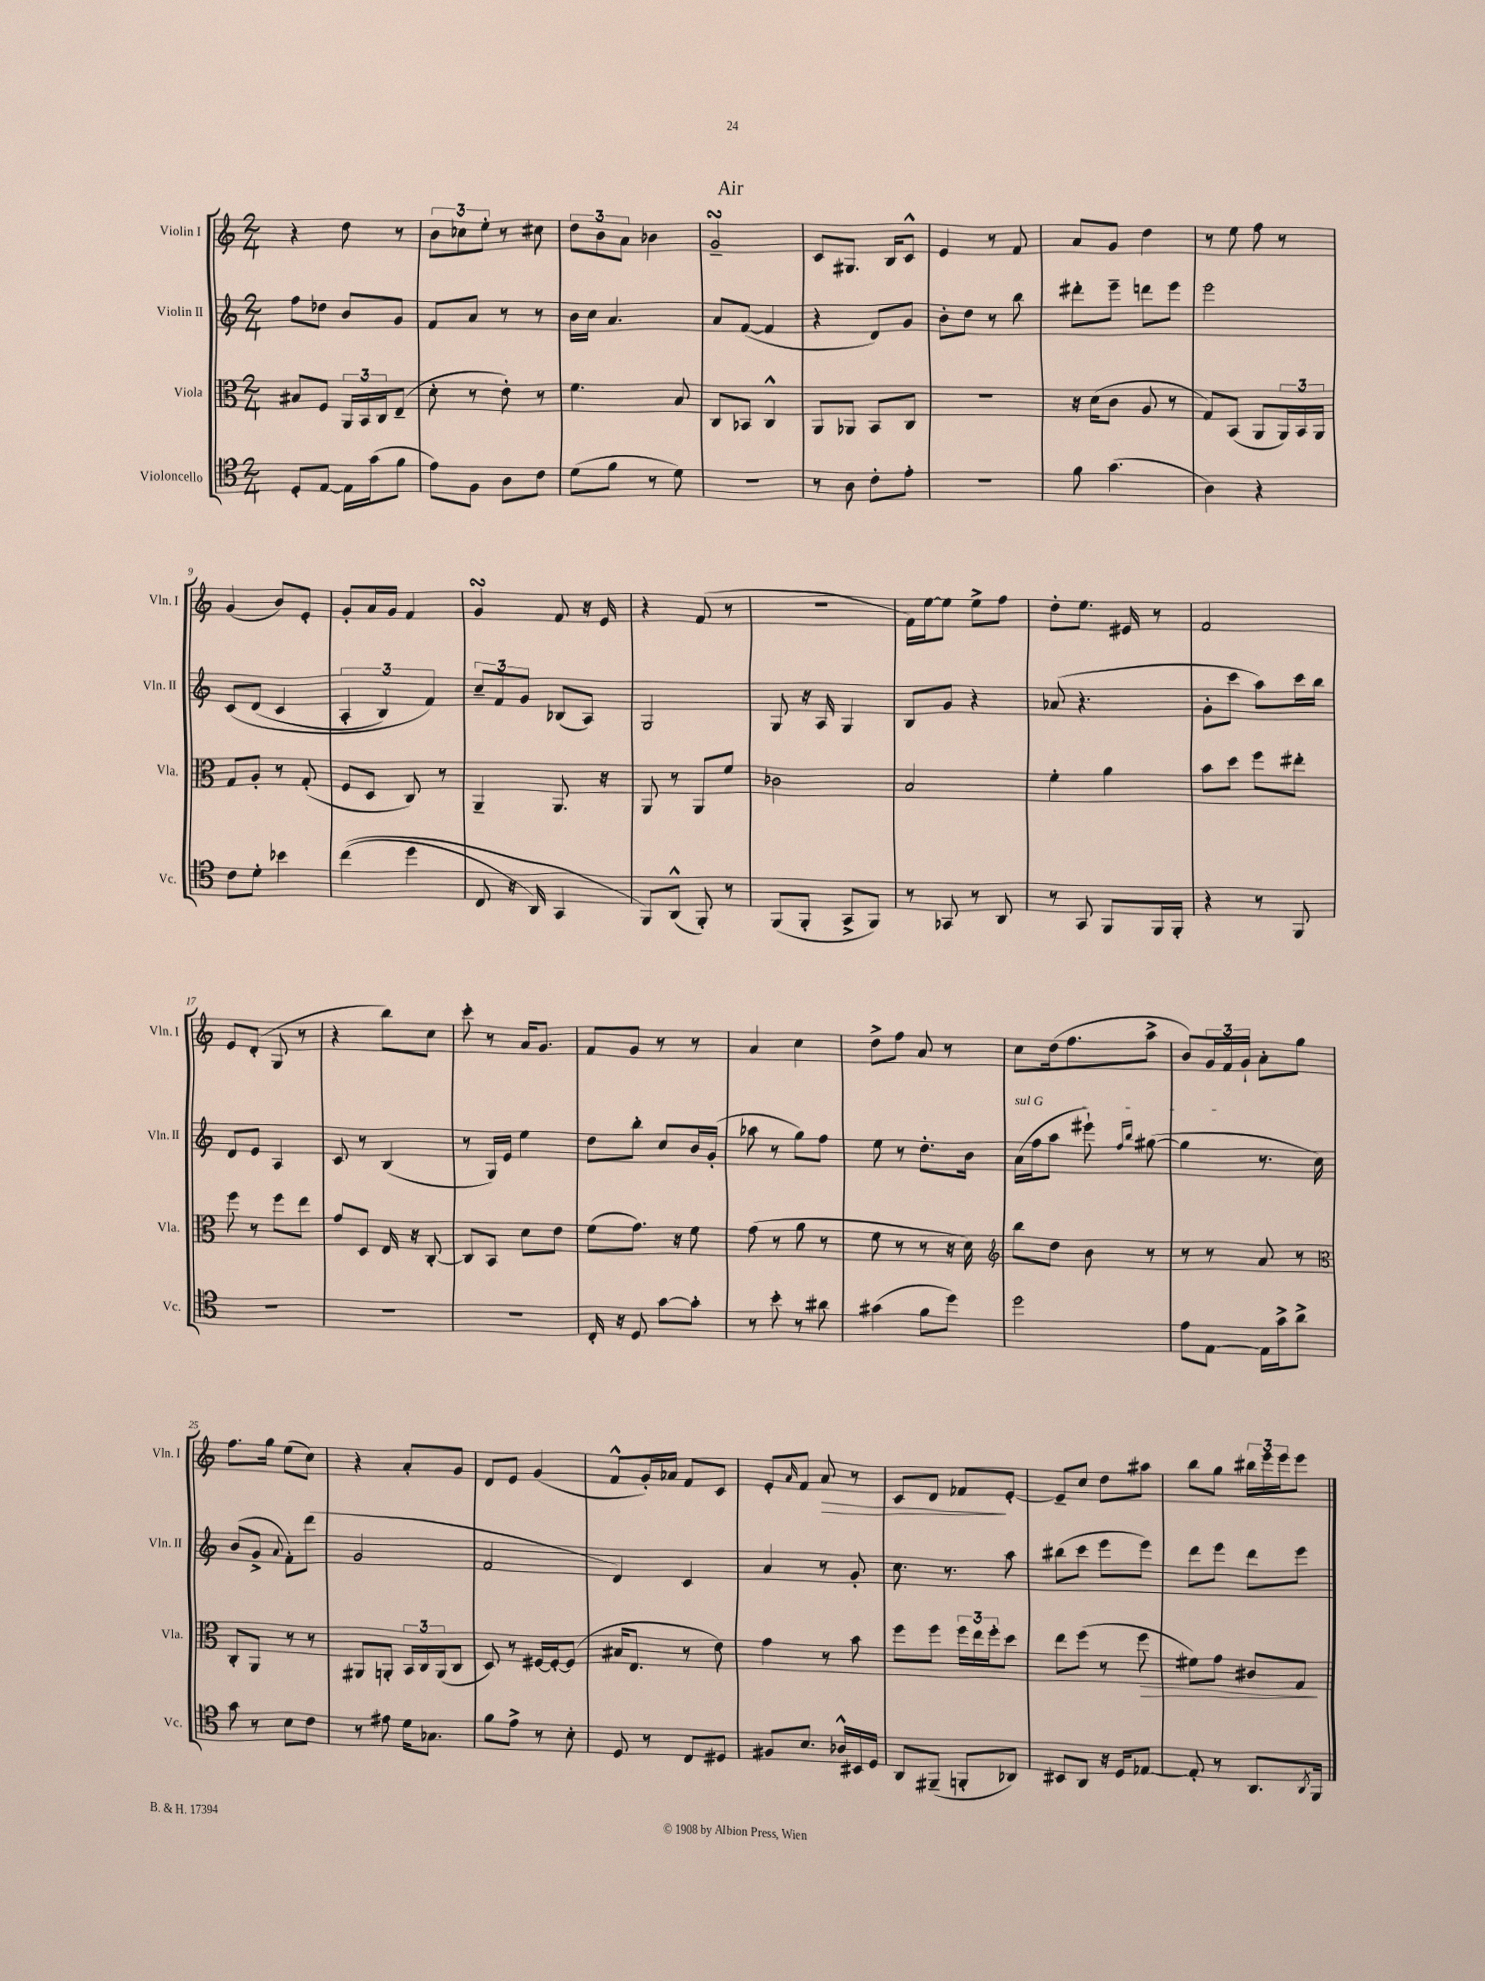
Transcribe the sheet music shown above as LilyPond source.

\header { title = "Air" }
<<
\new StaffGroup <<
\new Staff = "s0" \with { instrumentName = "Violin I" shortInstrumentName = "Vln. I" } {
    \clef treble \key c \major \numericTimeSignature \time 2/4
    r4 d''8 r8 |
    \tuplet 3/2 { b'8 ces''8 e''8-. } r8 cis''8 |
    \tuplet 3/2 { d''8 b'8 a'8 } bes'4 |
    g'2--\turn |
    c'8 gis8. b16 c'8-^ |
    e'4 r8 f'8 |
    a'8 g'8 d''4 |
    r8 e''8 f''8 r8 |
    g'4( b'8) e'8-. |
    g'8-. a'16 g'16 f'4 |
    g'4\turn f'8 r16 e'16 |
    r4 f'8( r8 |
    R2 |
    f'16) e''16~ e''8 e''8-> f''8 |
    d''8-. e''8. eis'16 r8 |
    f'2 |
    e'8 d'8-.( g8 r8 |
    r4 b''8) c''8 |
    c'''8-. r8 a'16 g'8. |
    f'8 g'8 r8 r8 |
    a'4 c''4 |
    d''8-> f''8 a'8 r8 |
    c''8 d''16( f''8. a''8-> |
    b'8) \tuplet 3/2 { g'16 f'16 g'16-! } a'8-. g''8 |
    f''8. g''16 e''8( c''8) |
    r4 a'8-. g'8 |
    d'8 e'8 g'4( |
    f'8-^ g'16-.) aes'16 f'8 c'8 |
    e'8-. \grace { a'16 } f'8 a'8\> r8 |
    c'8 d'8 fes'8\! e'8~-. |
    e'8-- c''8 d''8 ais''8 |
    b''8 g''8 \tuplet 3/2 { bis''16 e'''16 e'''16 } e'''8 \bar "|." |
}
\new Staff = "s1" \with { instrumentName = "Violin II" shortInstrumentName = "Vln. II" } {
    \clef treble \key c \major \numericTimeSignature \time 2/4
    f''8 des''8 b'8 g'8 |
    f'8 a'8 r8 r8 |
    b'16 c''16 a'4. |
    a'8 f'8~( f'4 |
    r4 d'8) g'8 |
    b'8-. d''8 r8 b''8 |
    dis'''8-. e'''8-- d'''8 e'''8 |
    e'''2 |
    c'8\( d'8( c'4 |
    \tuplet 3/2 { a4-. b4) f'4\) } |
    \tuplet 3/2 { c''8-- f'8 g'8 } bes8( a8) |
    g2 |
    g8 r16 a16 g4 |
    b8 g'8 r4 |
    aes'8( r4. |
    g'8-. c'''8 a''8) c'''16 b''16 |
    d'8 e'8 a4 |
    c'8 r8 b4( |
    r8 g16) e'16 e''4 |
    d''8 b''8-. c''8 b'16 g'16-.( |
    aes''8 r8 g''8) f''8 |
    e''8 r8 d''8.-. b'16 |
    \once \override TextSpanner.bound-details.left.text = \markup { \italic "sul G" } a'16\startTextSpan( f''16 a''8 eis'''8-!) \grace { f''16 b''16 } gis''8~( |
    gis''4\stopTextSpan r8. c''16) |
    b'8( g'8-> \appoggiatura { a'8 } f'8-.) d'''8( |
    g'2 |
    f'2 |
    d'4) c'4 |
    a'4 r8 g'8-. |
    c''8. r8. a''8 |
    bis''8( c'''8 e'''8 e'''8) |
    d'''8 e'''8 d'''8 e'''8 \bar "|." |
}
\new Staff = "s2" \with { instrumentName = "Viola" shortInstrumentName = "Vla." } {
    \clef alto \key c \major \numericTimeSignature \time 2/4
    bis8 f8 \tuplet 3/2 { a,16 b,16 c16 } e8--( |
    d'8-. r8 e'8-.) r8 |
    f'4. b8 |
    c8 bes,8 c4-^ |
    a,8 aes,8 b,8 c8 |
    R2 |
    r16 d'16( c'8 a8 r8 |
    g8) b,8( a,8 \tuplet 3/2 { a,16) b,16 a,16 } |
    g8 a8-. r8 g8-.( |
    f8 d8 c8) r8 |
    a,4-- a,8. r16 |
    a,8 r8 a,8 f'8 |
    ces'2 |
    b2 |
    f'4-. a'4 |
    b'8 d''8 f''8 eis''8-. |
    f''8 r8 f''8 e''8 |
    g'8 d8 e16 r16 c8~-. |
    c8 b,8 d'8 e'8 |
    f'8( g'8.) r16 f'8 |
    g'8( r8 a'8 r8 |
    f'8 r8 r8 r16 d'16) |
    \clef treble b''8 d''8 b'8 r8 |
    r8 r8 a'8 r8 |
    \clef alto c8-. a,8 r8 r8 |
    ais,8 a,8-. \tuplet 3/2 { b,16 c16 a,16( } c8 |
    d8) r8 fis16~ fis16~-. fis8( |
    bis16 e8. r8 e'8) |
    g'4 r8 b'8 |
    f''8 f''8 \tuplet 3/2 { f''16 e''16 f''16-. } d''8 |
    e''8 f''8( r8 f''8\> |
    fis'8) g'8 cis'8 g8\! \bar "|." |
}
\new Staff = "s3" \with { instrumentName = "Violoncello" shortInstrumentName = "Vc." } {
    \clef tenor \key c \major \numericTimeSignature \time 2/4
    d8-. e8~ e16 g'16( f'8 |
    e'8) f8 a8 c'8 |
    d'8( f'8 r8 d'8) |
    R2 |
    r8 a8 c'8-. e'8-. |
    R2 |
    f'8 g'4.( |
    a4) r4 |
    c'8 d'8-. bes'4 |
    c''4(\( d''4 |
    c8 r16 a,16) g,4 |
    f,8\) a,8-^( f,8-.) r8 |
    f,8( f,8-. g,8-> f,8) |
    r8 ges,8 r8 a,8 |
    r8 g,8 f,8 f,16 f,16-. |
    r4 r8 f,8 |
    R2 |
    R2 |
    R2 |
    c16-. r16 d8 g'8~ g'8-. |
    r8 b'8-. r8 ais'8 |
    gis'4( f'8 d''8) |
    d''2 |
    e'8 e8~ e16 g'16-> a'8-> |
    g'8 r8 b8 c'8 |
    r8 eis'8 d'16 ges8. |
    f'8 e'8-> r8 b8-. |
    d8 r8 c8 dis8 |
    fis8 b8. aes16-^ bis,16 d16 |
    a,8 fis,8--( f,8-. aes,8) |
    bis,8 a,8 r16 d16 ees8~ |
    ees8-. r8 a,8. \acciaccatura { a,8 } f,16 \bar "|." |
}
>>
>>
